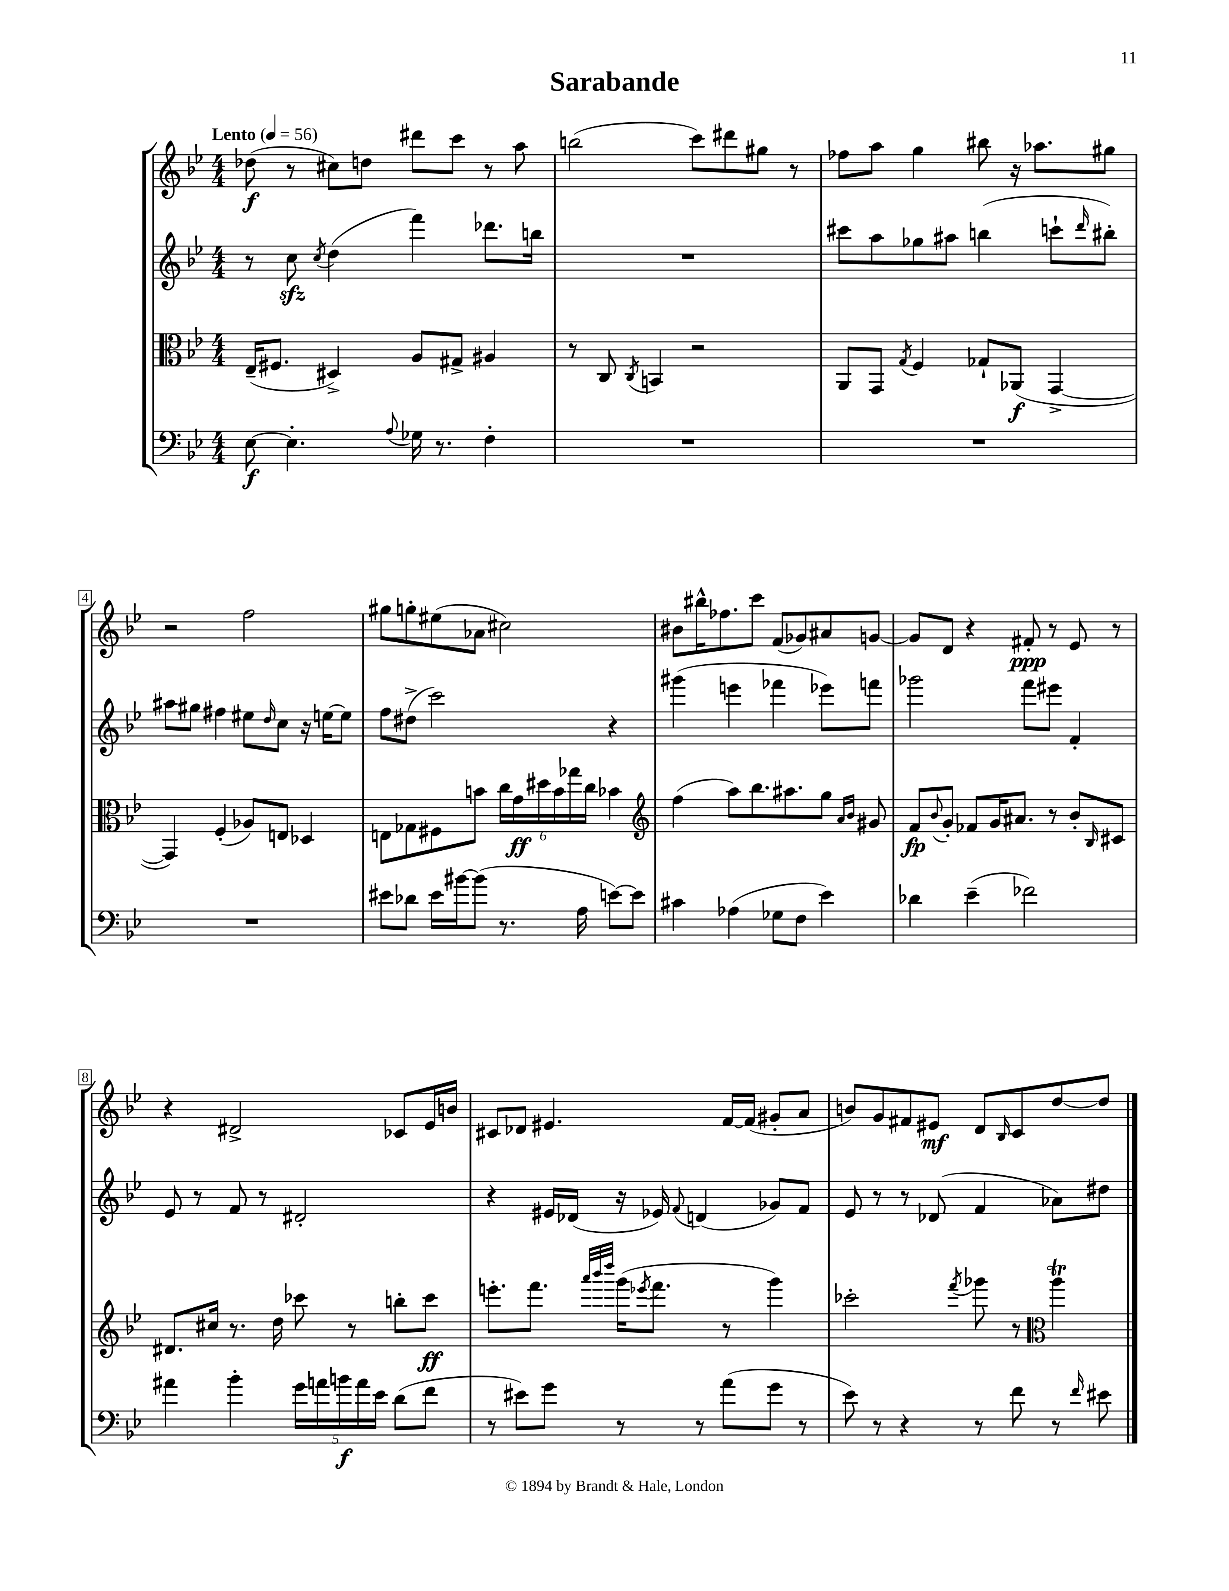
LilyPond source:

\header { title = "Sarabande" }
<<
\new StaffGroup <<
\new Staff = "s0" {
    \clef treble \key bes \major \numericTimeSignature \time 4/4 \tempo "Lento" 4 = 56
    des''8\f( r8 cis''8) d''8 dis'''8 c'''8 r8 a''8 |
    b''2( c'''8) dis'''8 gis''8 r8 |
    fes''8 a''8 g''4 bis''8 r16 aes''8. gis''8 |
    r2 f''2 |
    gis''8 g''8-. eis''8( aes'8 cis''2) |
    bis'8 bis''16-^ fes''8. c'''8 f'8( ges'8) ais'8 g'8~ |
    g'8 d'8 r4 fis'8-.\ppp r8 ees'8 r8 |
    r4 dis'2-> ces'8 ees'16 b'16 |
    cis'8 des'8 eis'4. f'16~ f'16( gis'8-. a'8 |
    b'8) g'8 fis'8 eis'8\mf d'8 \grace { bes16 } c'8 d''8~ d''8 \bar "|." |
}
\new Staff = "s1" {
    \clef treble \key bes \major \numericTimeSignature \time 4/4
    r8 c''8\sfz \acciaccatura { c''8 } d''4( f'''4) des'''8. b''16 |
    R1 |
    cis'''8 a''8 ges''8 ais''8 b''4( c'''8-! \grace { d'''16 } bis''8-.) |
    ais''8 gis''8 fis''4 eis''8 \grace { d''16 } c''8 r16 e''16~ e''8 |
    f''8 dis''8->( c'''2) r4 |
    gis'''4( e'''4 fes'''4 ees'''8) f'''8 |
    ges'''2 f'''8 eis'''8 f'4-. |
    ees'8 r8 f'8 r8 dis'2-. |
    r4 eis'16 des'16( r16 ees'16) \appoggiatura { f'8 } d'4( ges'8) f'8 |
    ees'8 r8 r8 des'8( f'4 aes'8) dis''8 \bar "|." |
}
\new Staff = "s2" {
    \clef alto \key bes \major \numericTimeSignature \time 4/4
    ees16--( fis8. dis4->) a8 gis8-> ais4 |
    r8 c8 \acciaccatura { c8 } b,4 r2 |
    a,8 g,8 \acciaccatura { g8 } f4 ges8-! aes,8\f( g,4~-> |
    g,4) f4-.( aes8) e8 des4 |
    e8 ges8 fis8 b'8 \tuplet 6/4 { c''16 g'16\ff dis''16 b'16 ges''16 c''16 } bes'4 |
    \clef treble f''4( a''8) bes''8. ais''8. g''8 \grace { a'16 bes'16 } gis'8 |
    f'8\fp \appoggiatura { bes'8 } g'8-. fes'8 g'16 ais'8. r8 bes'8-. \grace { bes16 } cis'8 |
    dis'8. cis''16 r8. d''16 ces'''8 r8 b''8-. ces'''8\ff |
    e'''8.-. f'''8. \grace { a'''32 bes'''32 d''''32 } g'''16( \acciaccatura { ees'''8 } f'''8. r8 g'''4) |
    ces'''2-. \acciaccatura { f'''8 } ges'''8 r8 \clef alto a''4\trill \bar "|." |
}
\new Staff = "s3" {
    \clef bass \key bes \major \numericTimeSignature \time 4/4
    ees8~\f ees4.-. \appoggiatura { a8 } ges16 r8. f4-. |
    R1 |
    R1 |
    R1 |
    eis'8 des'8 eis'16 bis'16~ bis'8( r8. a16 e'8~) e'8 |
    cis'4 aes4( ges8 f8 ees'4) |
    des'4 ees'4--( fes'2) |
    ais'4 bes'4-. \tuplet 5/4 { g'16 a'16 b'16\f a'16 ees'16 } d'8( f'8 |
    r8 eis'8) g'8 r8 r8 a'8( g'8 r8 |
    ees'8) r8 r4 r8 f'8 r8 \grace { f'16 } eis'8 \bar "|." |
}
>>
>>
\layout { \context { \Score \override BarNumber.stencil = #(make-stencil-boxer 0.1 0.3 ly:text-interface::print) } }
